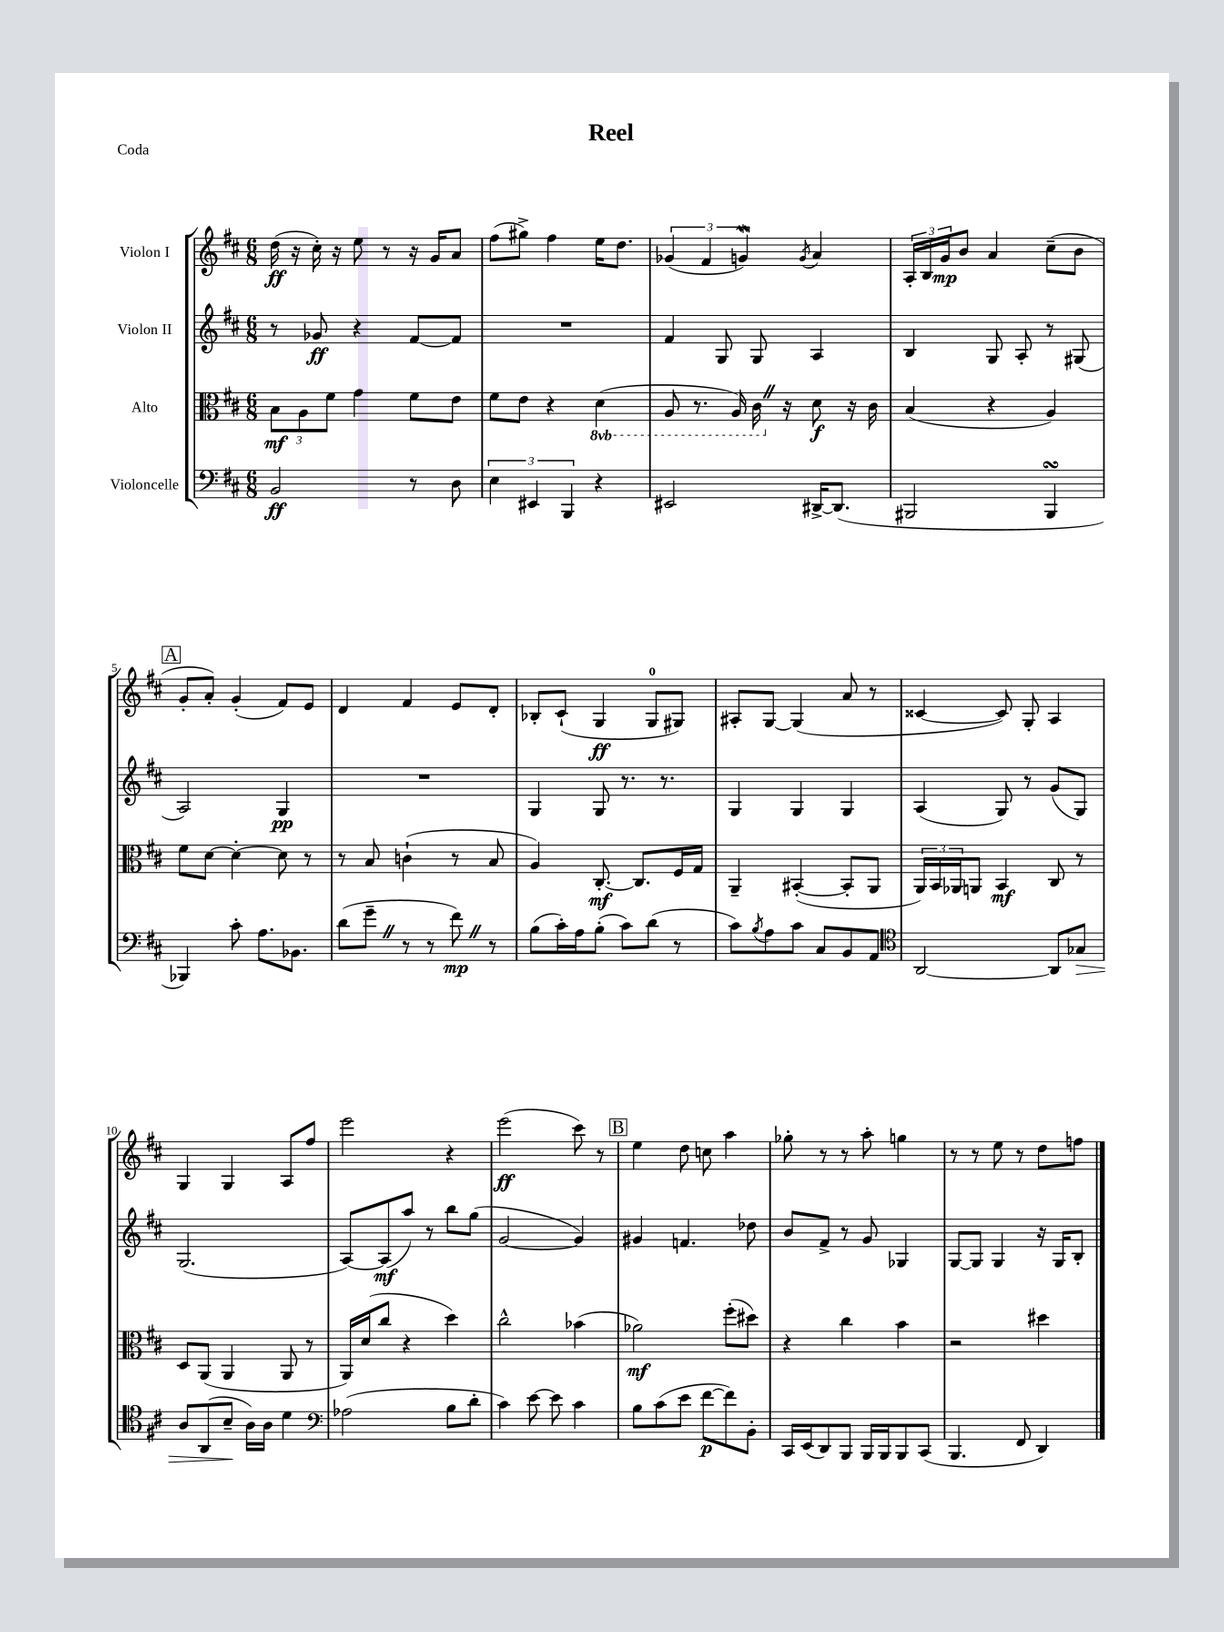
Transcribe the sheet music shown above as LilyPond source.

\header { title = "Reel" piece = "Coda" }
<<
\new StaffGroup <<
\new Staff = "s0" \with { instrumentName = "Violon I" } {
    \clef treble \key d \major \numericTimeSignature \time 6/8
    d''16\ff( r16 cis''16-.) r16 e''8 r8 r16 g'16 a'8 |
    fis''8( gis''8->) fis''4 e''16 d''8. |
    \tuplet 3/2 { ges'4( fis'4 g'4\mordent) } \acciaccatura { g'8 } a'4 |
    \tuplet 3/2 { a16-. b16 g'16\mp } b'8 a'4 cis''8--( b'8 |
    \mark \markup { \box "A" } g'8-. a'8-.) g'4-.( fis'8) e'8 |
    d'4 fis'4 e'8 d'8-. |
    bes8-. cis'8-!( g4\ff g8-0 gis8) |
    ais8-. g8~ g4( a'8 r8 |
    cisis'4~ cisis'8) g8-. a4 |
    g4 g4 a8 fis''8 |
    e'''2 r4 |
    e'''2\ff( cis'''8) r8 |
    \mark \markup { \box "B" } e''4 d''8 c''8 a''4 |
    ges''8-. r8 r8 a''8-. g''4 |
    r8 r8 e''8 r8 d''8 f''8 \bar "|." |
}
\new Staff = "s1" \with { instrumentName = "Violon II" } {
    \clef treble \key d \major \numericTimeSignature \time 6/8
    r8 ges'8\ff r4 fis'8~ fis'8 |
    R2. |
    fis'4 g8 g8 a4 |
    b4 g8 a8-. r8 gis8( |
    \mark \markup { \box "A" } a2) g4\pp |
    R2. |
    g4 g8 r8. r8. |
    g4 g4 g4 |
    a4( g8) r8 g'8( g8) |
    g2.( |
    a8~) a8\mf( a''8) r8 b''8 g''8( |
    g'2~ g'4) |
    \mark \markup { \box "B" } gis'4 f'4. des''8 |
    b'8 fis'8-> r8 g'8 ges4 |
    g8~ g8 g4 r16 g16 b8-. \bar "|." |
}
\new Staff = "s2" \with { instrumentName = "Alto" } {
    \clef alto \key d \major \numericTimeSignature \time 6/8 \set Staff.ottavationMarkups = #ottavation-simple-ordinals
    \tuplet 3/2 { b8\mf a8 fis'8 } g'4 fis'8 e'8 |
    fis'8 e'8 r4 \ottava #-1 d4( |
    a,8 r8. a,16) cis16 \once \override BreathingSign.text = \markup { \musicglyph "scripts.caesura.straight" } \breathe \ottava #0 r16 d'8\f r16 cis'16 |
    b4( r4 a4) |
    \mark \markup { \box "A" } fis'8 d'8~ d'4~-. d'8 r8 |
    r8 b8 c'4-!( r8 b8 |
    a4) cis8.~-.\mf cis8. fis16 g16 |
    a,4-- bis,4~-.( bis,8-. a,8 |
    \tuplet 3/2 { a,16) b,16 aes,16 } a,8 b,4\mf cis8 r8 |
    d8 a,8( a,4 a,8 r8 |
    a,16) d'16( cis''8 r4 d''4) |
    cis''2-^ bes'4( |
    \mark \markup { \box "B" } aes'2\mf) fis''8-.( dis''8) |
    r4 cis''4 b'4 |
    r2 dis''4 \bar "|." |
}
\new Staff = "s3" \with { instrumentName = "Violoncelle" } {
    \clef bass \key d \major \numericTimeSignature \time 6/8
    b,2\ff r8 d8 |
    \tuplet 3/2 { e4 eis,4 b,,4 } r4 |
    eis,2 dis,16~-> dis,8.( |
    bis,,2 bis,,4\turn |
    \mark \markup { \box "A" } bes,,4) cis'8-. a8. bes,8. |
    d'8( g'8-- \once \override BreathingSign.text = \markup { \musicglyph "scripts.caesura.straight" } \breathe r8 r8 fis'8\mp) \once \override BreathingSign.text = \markup { \musicglyph "scripts.caesura.straight" } \breathe r8 |
    b8( cis'16-.) a16 b8-.( cis'8) d'8( r8 |
    cis'8) \acciaccatura { b8 } a8 cis'8 cis8 b,8 a,8 |
    \clef tenor a,2~ a,8 ges8\> |
    a8 a,8( b8--\! a16) a16 d'4 |
    \clef bass aes2( b8 d'8-. |
    cis'4) e'8~ e'8 cis'4 |
    \mark \markup { \box "B" } b8 cis'8( e'8 fis'8~\p fis'8) b,8-. |
    cis,16 e,16( d,8) b,,8 b,,16 b,,16 b,,8 cis,8( |
    b,,4. fis,8 d,4) \bar "|." |
}
>>
>>
